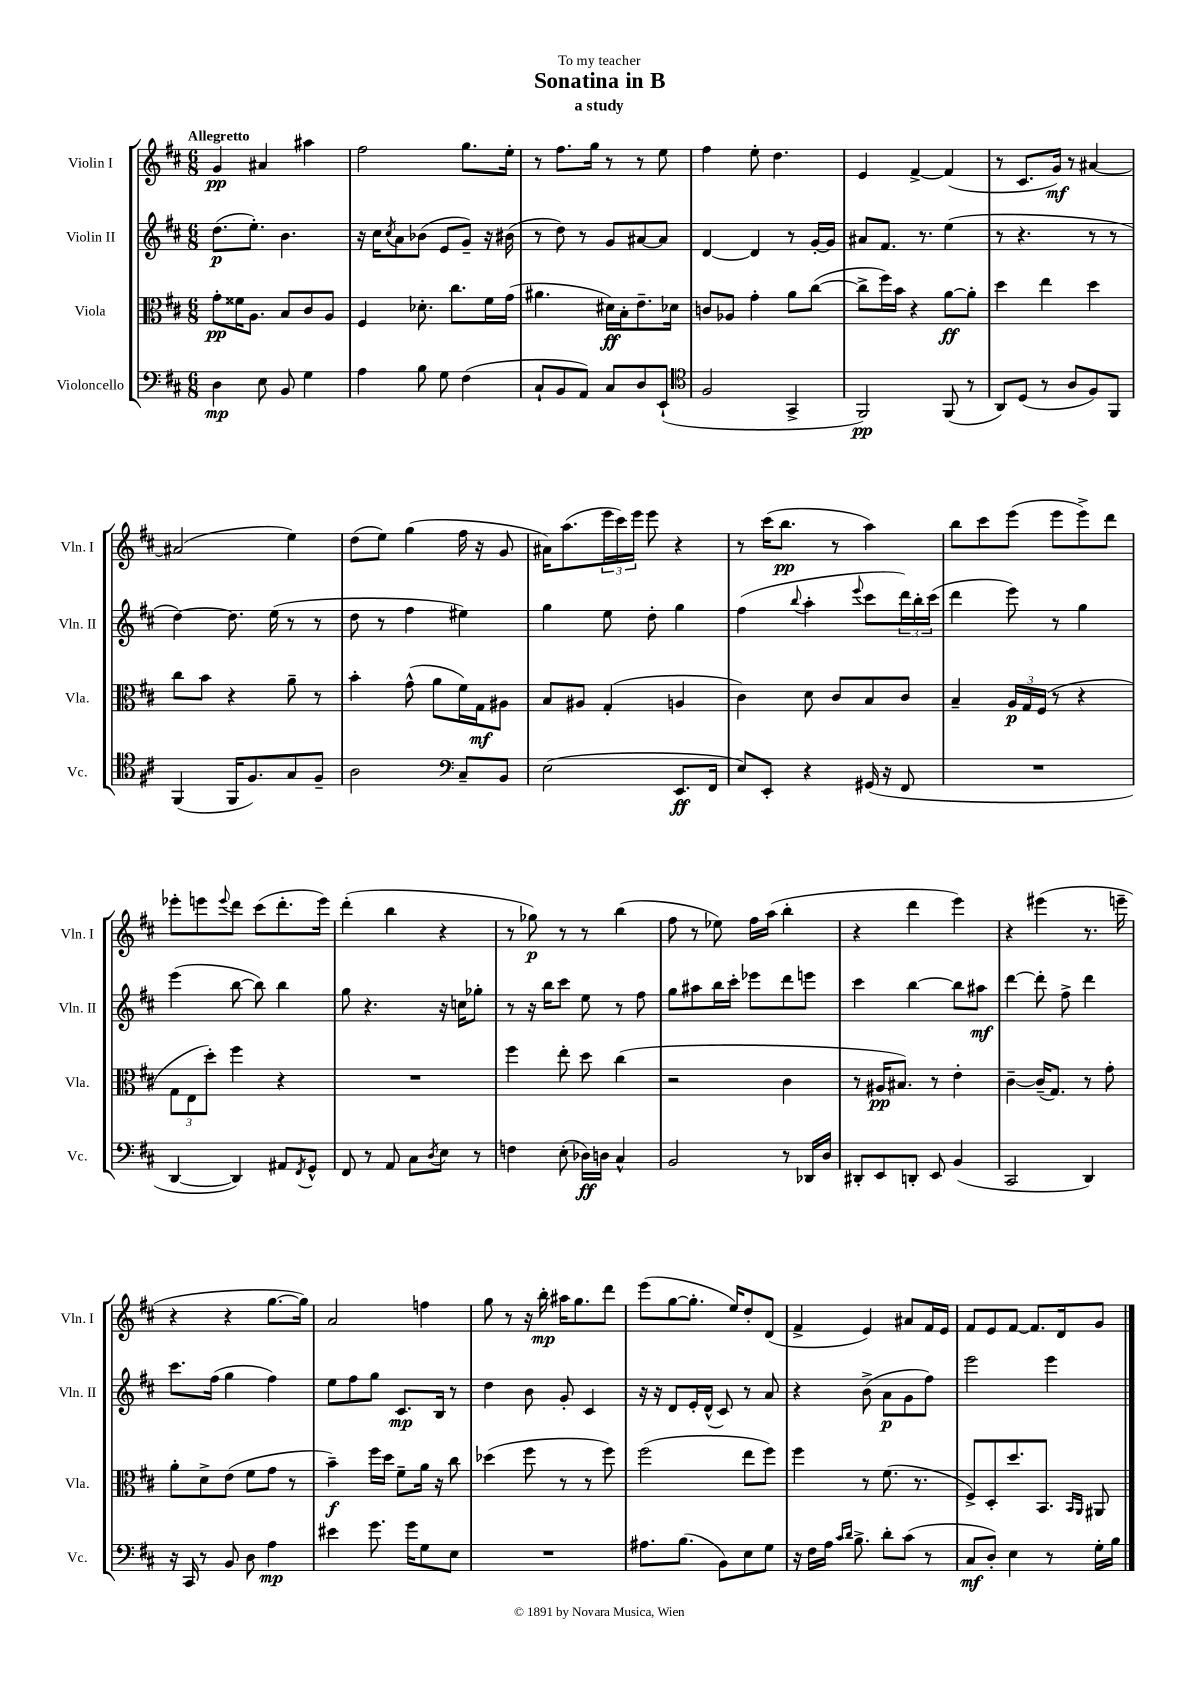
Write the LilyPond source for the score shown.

\header { title = "Sonatina in B" subtitle = "a study" dedication = "To my teacher" }
<<
\new StaffGroup <<
\new Staff = "s0" \with { instrumentName = "Violin I" shortInstrumentName = "Vln. I" } {
    \clef treble \key d \major \numericTimeSignature \time 6/8 \tempo "Allegretto"
    g'4\pp ais'4 ais''4 |
    fis''2 g''8. e''16-. |
    r8 fis''8. g''16 r8 r8 e''8 |
    fis''4 e''8-. d''4. |
    e'4 fis'4~-> fis'4( |
    r8 cis'8. g'16\mf) r8 ais'4~ |
    ais'2( e''4) |
    d''8( e''8) g''4( fis''16 r16 g'8 |
    ais'16) a''8.( \tuplet 3/2 { e'''16 cis'''16) e'''16 } e'''8 r4 |
    r8 cis'''16( b''8.\pp r8 a''4) |
    b''8 cis'''8 e'''8( e'''8 e'''8->) d'''8 |
    ees'''8-. e'''8 \appoggiatura { e'''8 } d'''8 cis'''8( d'''8.-. e'''16) |
    d'''4-.( b''4 r4 |
    r8 ges''8\p) r8 r8 b''4( |
    fis''8 r8 ees''8) fis''16 a''16( b''4-. |
    r4 d'''4 e'''4) |
    r4 eis'''4( r8. e'''16-- |
    r4 r4 g''8.~ g''16) |
    a'2 f''4 |
    g''8 r8 r16 b''16-.\mp ais''16 g''8. d'''8 |
    e'''8( g''8~ g''8.-. e''16) d''8-. d'8( |
    fis'4-> e'4) ais'8 fis'16 e'16 |
    fis'8 e'8 fis'8~ fis'8. d'16 g'8 \bar "|." |
}
\new Staff = "s1" \with { instrumentName = "Violin II" shortInstrumentName = "Vln. II" } {
    \clef treble \key d \major \numericTimeSignature \time 6/8
    d''8.\p( e''8.-.) b'4. |
    r16 cis''16 \acciaccatura { cis''8 } a'8 bes'8( e'8 g'8--) r16 bis'16( |
    r8 d''8) r8 g'8 ais'8~ ais'8 |
    d'4~ d'4 r8 g'16~-. g'16 |
    ais'8 fis'8. r8. e''4( |
    r8 r4. r8 r8 |
    d''4~) d''8. e''16( r8 r8 |
    d''8 r8 fis''4 eis''4) |
    g''4 e''8 d''8-. g''4 |
    fis''4( \appoggiatura { b''8 } a''4-. \appoggiatura { e'''8 } cis'''8 \tuplet 3/2 { d'''16) b''16-. cis'''16( } |
    d'''4 e'''8) r8 g''4 |
    e'''4( b''8~ b''8) b''4 |
    g''8 r4. r16 c''16 ges''8-. |
    r8 r16 b''16 cis'''8 e''8 r8 fis''8 |
    g''8 ais''8 b''16 cis'''16-. ees'''8 d'''8 e'''8 |
    cis'''4 b''4~ b''8 ais''8\mf |
    d'''4~ d'''8-. fis''8-> d'''4 |
    cis'''8. fis''16( g''4 fis''4) |
    e''8 fis''8 g''8 cis'8.\mp b16 r8 |
    d''4 b'8 g'8-. cis'4 |
    r16 r16 d'8 e'16-. d'16-^( cis'8) r8 a'8 |
    r4 b'8->( a'8\p g'8 fis''8) |
    e'''2 e'''4 \bar "|." |
}
\new Staff = "s2" \with { instrumentName = "Viola" shortInstrumentName = "Vla." } {
    \clef alto \key d \major \numericTimeSignature \time 6/8
    g'8-.\pp fisis'16 a8. b8 cis'8 a8 |
    fis4 des'8.-. cis''8. fis'16 g'16( |
    ais'4. dis'16\ff) b16-. e'8.-- des'16 |
    c'8 aes8 g'4-. a'8 cis''8~( |
    cis''8-> fis''16) b'16 r4 a'8~\ff a'8-. |
    d''4 e''4 d''4 |
    cis''8 b'8 r4 a'8-- r8 |
    b'4-. g'8-^( a'8 fis'16) g16\mf ais8 |
    b8 ais8 g4-.( a4 |
    cis'4) d'8 cis'8 b8 cis'8 |
    b4-- \tuplet 3/2 { a16\p g16 fis16( } r8 r4 |
    \tuplet 3/2 { g8 e8 d''8-.) } fis''4 r4 |
    R2. |
    fis''4 e''8-. d''8 cis''4( |
    r2 cis'4 |
    r8 ais16\pp bis8.) r8 e'4-. |
    cis'4~-- cis'16--( g8.) r8 g'8-. |
    a'8-. d'8-> e'8( fis'8 g'8 r8 |
    b'4--\f) fis''16 d''16 fis'8-- a'16 r16 cis''8 |
    des''4( fis''8 r8 r8 fis''8) |
    fis''2( e''8 fis''8) |
    fis''4 r8 fis'8.( r8. |
    fis8->) d8-. d''8. b,8. \grace { b,16 a,16 } ais,8 \bar "|." |
}
\new Staff = "s3" \with { instrumentName = "Violoncello" shortInstrumentName = "Vc." } {
    \clef bass \key d \major \numericTimeSignature \time 6/8
    d4\mp e8 b,8 g4 |
    a4 b8 g8 fis4( |
    cis8-! b,8 a,8) cis8 d8 e,8-!( |
    \clef tenor fis2 g,4-> |
    fis,2\pp) fis,8( r8 |
    a,8) d8( r8 a8 fis8) fis,8 |
    fis,4( fis,16 fis8.) g8 fis8-- |
    a2 \clef bass cis8-- b,8 |
    e2( e,8.\ff fis,16 |
    e8) e,8-. r4 gis,16( r16 fis,8 |
    R2. |
    d,4~ d,4) ais,8 \acciaccatura { fis,8 } g,8-^ |
    fis,8 r8 a,8 cis8 \acciaccatura { d8 } e8 r8 |
    f4 e8-.( des16\ff) d16 cis4-^ |
    b,2 r8 des,16 d16 |
    dis,8-. e,8 d,8-. e,8 b,4( |
    cis,2 d,4) |
    r16 cis,16 r8 b,8 d8 a4\mp |
    eis'4 g'8. g'16 g8 e8 |
    R2. |
    ais8. b8.( b,8) e8 g8 |
    r16 fis16 a16 \grace { cis'16 d'16 } b8.-> d'8-. cis'8( r8 |
    cis8\mf d8-.) e4 r8 g16-. b16 \bar "|." |
}
>>
>>
\layout { \context { \Score \remove "Bar_number_engraver" } }
